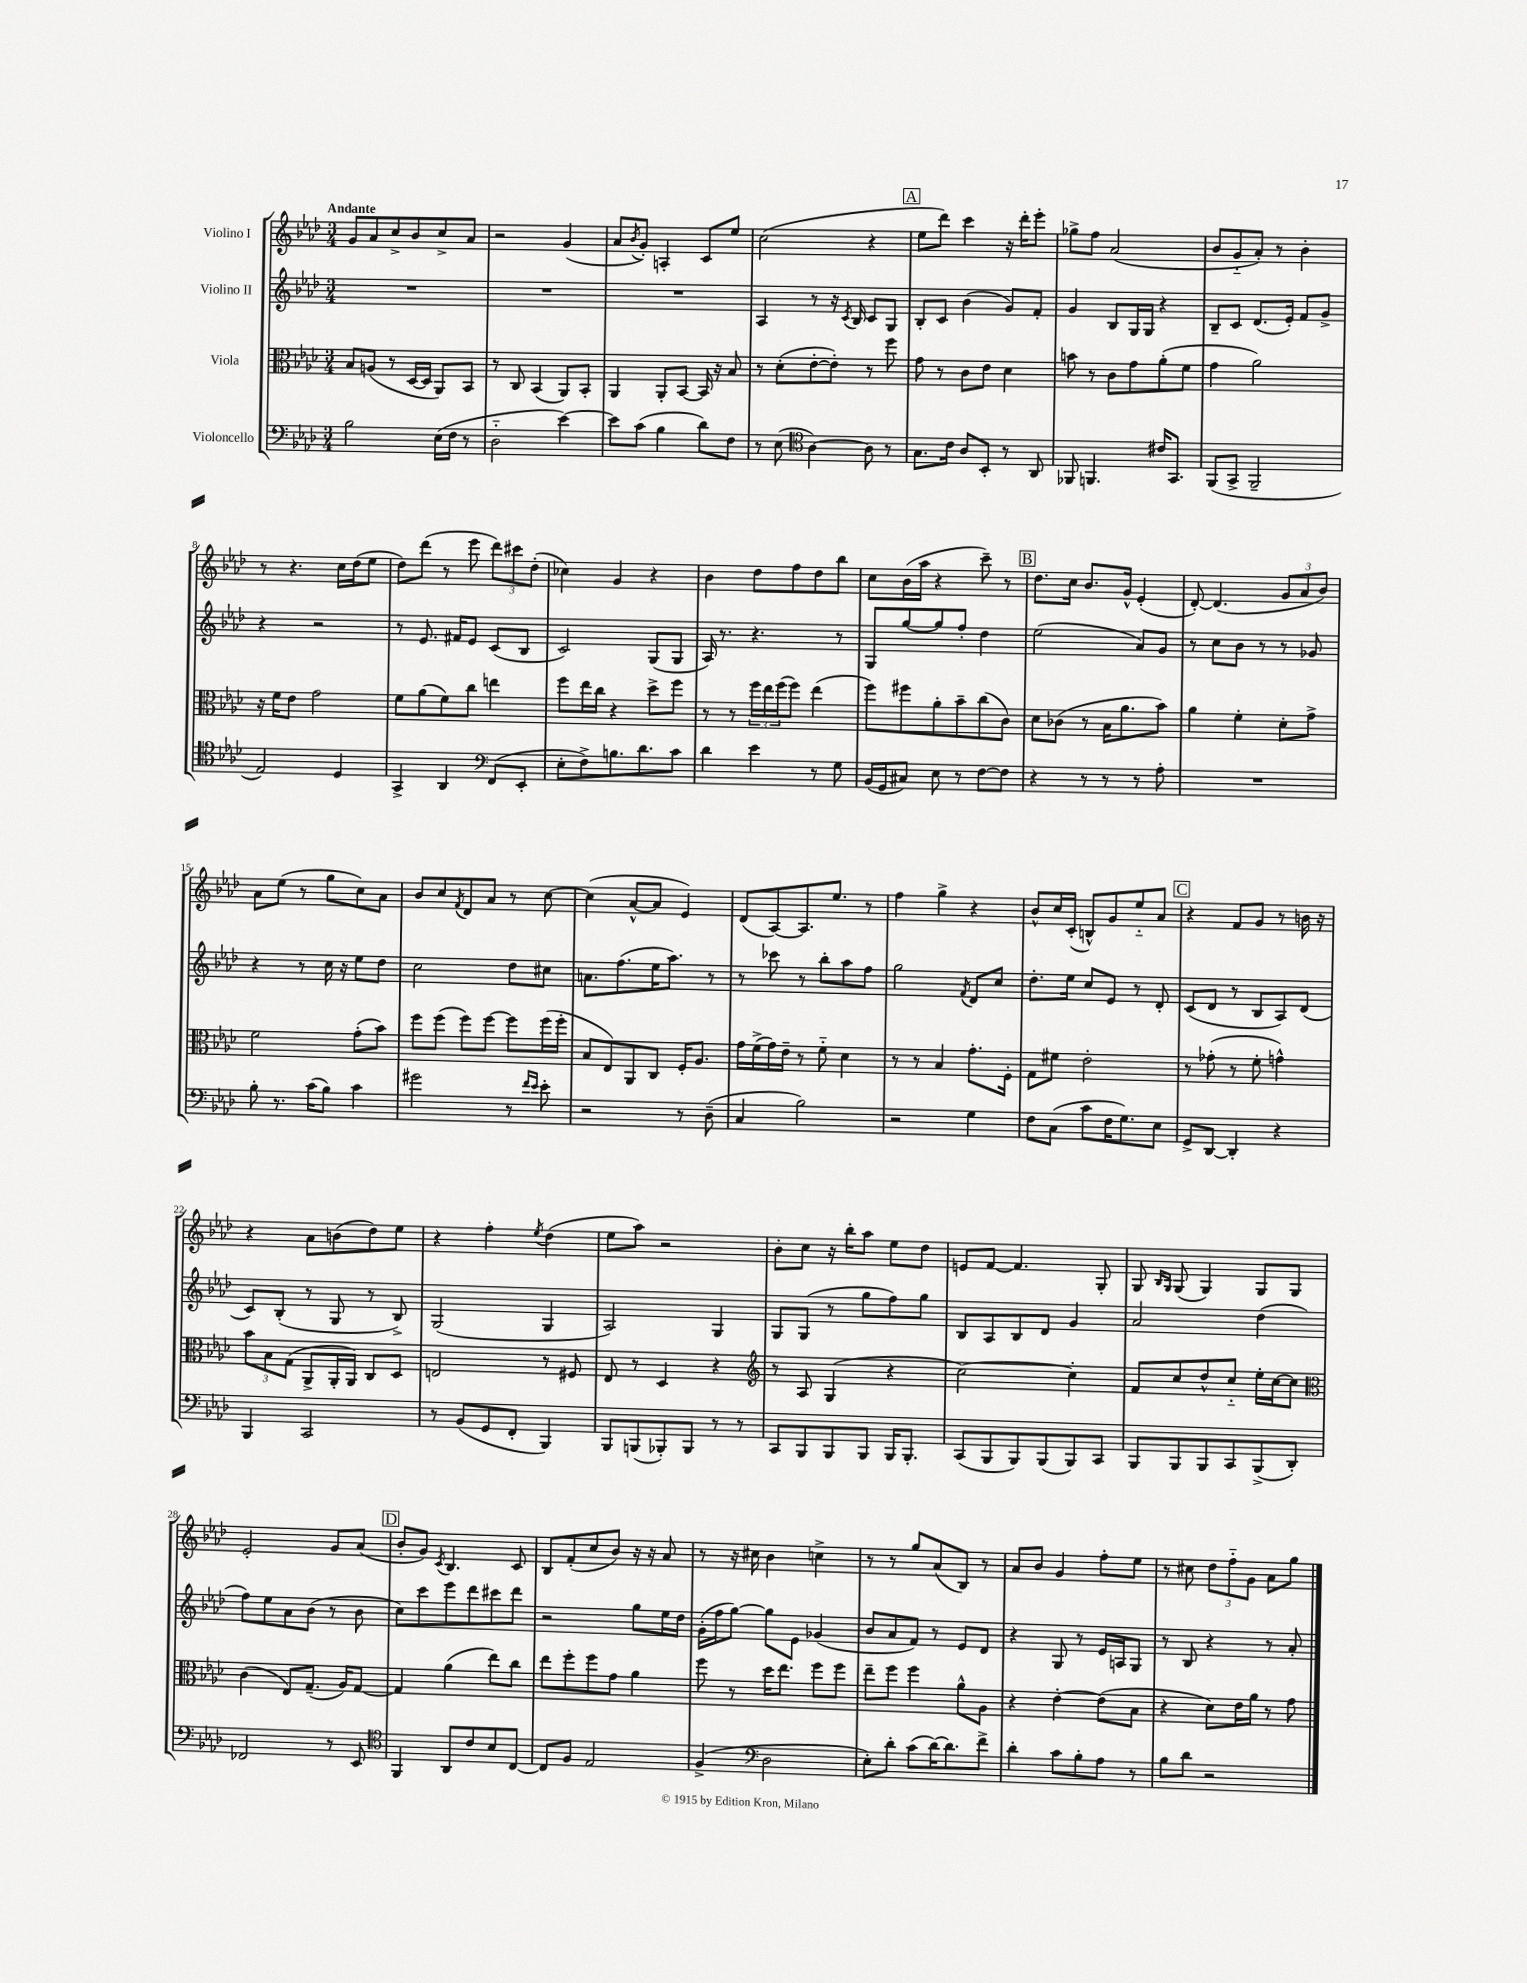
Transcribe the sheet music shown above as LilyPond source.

<<
\new StaffGroup <<
\new Staff = "s0" \with { instrumentName = "Violino I" } {
    \clef treble \key aes \major \numericTimeSignature \time 3/4 \tempo "Andante"
    g'8 aes'8 c''8-> bes'8 c''8-> aes'8 |
    r2 g'4( |
    aes'8 \acciaccatura { bes'8 } g'8-.) a4-. c'8 ees''8 |
    c''2( r4 |
    \mark \markup { \box "A" } ees''8 des'''8) c'''4 r16 des'''16-. ees'''8-. |
    ges''8-> f''8 aes'2( |
    bes'8 g'8-_ aes'8-.) r8 bes'4-. |
    r8 r4. c''16 des''16( ees''8 |
    des''8) des'''8( r8 ees'''8 \tuplet 3/2 { des'''8) cis'''8 des''8-.( } |
    ces''4) g'4 r4 |
    bes'4 des''8 f''8 des''8 bes''8 |
    c''8 bes'16( aes''16 r4 c'''8--) r8 |
    \mark \markup { \box "B" } des''8. c''16 bes'8. g'16-^ ees'4-.( |
    des'8~-.) des'4.( \tuplet 3/2 { g'8 aes'8 bes'8) } |
    aes'8 ees''8( r8 g''8 c''8) aes'8 |
    bes'8 c''8 \acciaccatura { f'8 } des'8 aes'8 r8 c''8~ |
    c''4( aes'8~-^ aes'8 ees'4) |
    des'8( aes8~) aes8. ees''8. r8 |
    f''4 g''4-> r4 |
    bes'8-^ c''16 c'16-.( b8-^) g'8 ees''8-_ aes'8 |
    \mark \markup { \box "C" } r4 f'8 g'8 r8 b'16 r16 |
    r4 aes'8 b'8( des''8) ees''8 |
    r4 f''4-. \acciaccatura { ees''8 } des''4( |
    ees''8 aes''8) r2 |
    bes'8-. c''8 r16 bes''16-. aes''8 ees''8 des''8 |
    e'8 f'8~ f'4. g8-. |
    g8 \grace { bes16 g16 } g8( g4) g8 g8 |
    ees'2-. g'8 aes'8( |
    \mark \markup { \box "D" } bes'8-. g'8) \acciaccatura { c'8 } bes4. c'8 |
    bes8 f'8-.( c''8 bes'8) r16 r16 aes'8 |
    r8 r16 cis''16 bes'4 c''4-> |
    r8 r8 g''8 aes'8( bes8) r8 |
    aes'8 bes'8 g'4 f''8-. ees''8 |
    r8 cis''8 \tuplet 3/2 { des''8 f''8-_ g'8 } aes'8 g''8 \bar "|." |
}
\new Staff = "s1" \with { instrumentName = "Violino II" } {
    \clef treble \key aes \major \numericTimeSignature \time 3/4
    R2. |
    R2. |
    R2. |
    aes4 r8 r16 \acciaccatura { c'8 } bes16 c'8 g8 |
    \mark \markup { \box "A" } bes8-. c'8 bes'4( g'8) f'8-. |
    g'4 bes8 g16 g16 r4 |
    bes8-- c'8 des'8.( ees'16-.) f'8 g'8-> |
    r4 r2 |
    r8 ees'8. fis'16 ees'8 c'8( bes8 |
    c'2) g8( g8 |
    aes16) r8. r4. r8 |
    g8 g''8~ g''8 f''8-. des''4 |
    \mark \markup { \box "B" } ees''2( aes'8) g'8 |
    r8 c''8 bes'8 r8 r8 ges'8 |
    r4 r8 c''16 r16 ees''8 des''8 |
    c''2 des''8 cis''8 |
    a'8. f''8.( ees''16 aes''8.) r8 |
    r8 ces'''8 r8 bes''8-. aes''8 f''8 |
    g''2 \acciaccatura { f'8 } des'8 c''8 |
    des''8.-. ees''16 c''8 ees'8 r8 des'8-. |
    \mark \markup { \box "C" } c'8( des'8 r8 bes8 aes8) des'8( |
    c'8) bes8-.( r8 g8 r8 bes8->) |
    g2( g4 |
    aes2) g4 |
    g8 g8( r8 g''8 f''8) g''8 |
    bes8 aes8 bes8 des'8 g'4 |
    aes'2 des''4( |
    f''8) ees''8 aes'8 bes'8( r8 bes'8 |
    \mark \markup { \box "D" } c''8) c'''8 ees'''8 des'''8 cis'''8 des'''8 |
    r2 g''8 ees''16 des''16 |
    g'16-.( f''16 g''8~) g''8 ees'8 ges'4( |
    bes'8 aes'8 f'8) r8 ees'8 des'8 |
    r4 g8 r8 ees'16 a16 g8 |
    r8 bes8 r4 r8 aes'8-. \bar "|." |
}
\new Staff = "s2" \with { instrumentName = "Viola" } {
    \clef alto \key aes \major \numericTimeSignature \time 3/4
    bes8 a8( r8 des16~ des16 aes,8) bes,8 |
    r8 c8 bes,4( aes,8) bes,8-. |
    aes,4 aes,8-. bes,8~ bes,16 r16 bes8 |
    r8 des'8-.( ees'8~-. ees'8-.) r8 f''8 |
    \mark \markup { \box "A" } g'8 r8 c'8 ees'8 des'4 |
    b'8 r8 c'8 g'8 aes'8-.( f'8 |
    g'4 aes'2) |
    r16 f'16 ees'8 g'2 |
    f'8 aes'8( f'8) c''8 e''4 |
    f''8 ees''16 c''16 r4 des''8-> f''8 |
    r8 r8 \tuplet 3/2 { f''16 ees''16 f''16( } f''8) ees''4( |
    f''8) fis''8 aes'8-. bes'8-- c''8( c'8) |
    \mark \markup { \box "B" } des'8 ces'8( r8 bes16 aes'8. bes'8) |
    aes'4 f'4-. des'8-. g'8-> |
    f'2 g'8-.( bes'8) |
    f''8 f''8( f''8) f''8~ f''8 f''16( f''16-. |
    bes8 ees8) aes,8 c8 f16-. aes8. |
    g'16 f'16->( g'16) ees'16-- r8 f'8-_ des'4 |
    r8 r8 bes4 g'8.-. f16-. |
    g8 fis'8 ees'2-. |
    \mark \markup { \box "C" } r8 ges'8-.( r8 f'8-. g'4-^) |
    \tuplet 3/2 { bes'8 bes8 g8( } aes,8-> aes,16-. aes,16) c8 des8 |
    e2 r8 fis8 |
    ees8 r8 des4 r4 |
    \clef treble r8 aes8 g4( r4 |
    c''2~) c''4-. |
    f'8 c''8 des''8-^ c''8-_ ees''16-. c''16~ c''8 |
    \clef alto c'4( ees8) g8.--( aes16) g8~ |
    \mark \markup { \box "D" } g4 aes'4( ees''8) c''8 |
    ees''8 f''8-. f''8 g'8 aes'4 |
    f''8 r8 des''16 ees''8. f''8 f''8 |
    ees''8-- f''8 f''4 aes'8-^ aes8 |
    r4 ees'4~-. ees'8( bes8 |
    r4 des'8) ees'16 aes'16 r8 g'8 \bar "|." |
}
\new Staff = "s3" \with { instrumentName = "Violoncello" } {
    \clef bass \key aes \major \numericTimeSignature \time 3/4
    bes2 ees16( f16 r8 |
    des2-_ ees'4~) |
    ees'8 c'8( bes4 des'8) f8 |
    r8 ees8( \clef tenor aes4~) aes8 r8 |
    \mark \markup { \box "A" } g8. c'16 aes8 bes,8-. r8 aes,8 |
    fes,8 f,4. cis'16 g,8. |
    f,8( g,8-> f,2-- |
    ees2) des4 |
    g,4-> aes,4 \clef bass f,8( ees,8-. |
    ees8-. f8->) b8. des'8. c'8 |
    des'4 ees'4 r8 g8 |
    bes,16( g,16 cis8) ees8 r8 f8~ f8 |
    \mark \markup { \box "B" } r4 r8 r8 r8 aes8-. |
    R2. |
    bes8-. r8. c'16( bes8) c'4 |
    gis'2 r8 \grace { f'16 ees'16 } ees'8-. |
    r2 r8 des8--( |
    c4 bes2) |
    r2 g4 |
    f8 c8( c'8 f16 g8.) ees8 |
    \mark \markup { \box "C" } g,8-> des,8~ des,4-. r4 |
    bes,,4 c,2 |
    r8 bes,8( g,8 f,8-. bes,,4) |
    bes,,8 b,,8( bes,,8-.) bes,,8 r8 r8 |
    c,8 bes,,8 bes,,8 bes,,8 bes,,16 bes,,8.-. |
    c,8( bes,,8 bes,,8) bes,,8( bes,,8) c,8 |
    bes,,8 bes,,8 bes,,8 c,8 bes,,8->( des,8-.) |
    fes,2 r8 ees,8 |
    \mark \markup { \box "D" } \clef tenor f,4 aes,8 c'8 bes8 c8~ |
    c8 f8 ees2 |
    f4->( \clef bass des2 |
    ees8-.) des'8-. c'8( des'16~) des'8. f'8-> |
    des'4-. c'8 bes8-. aes8 r8 |
    bes8 des'8 r2 \bar "|." |
}
>>
>>
